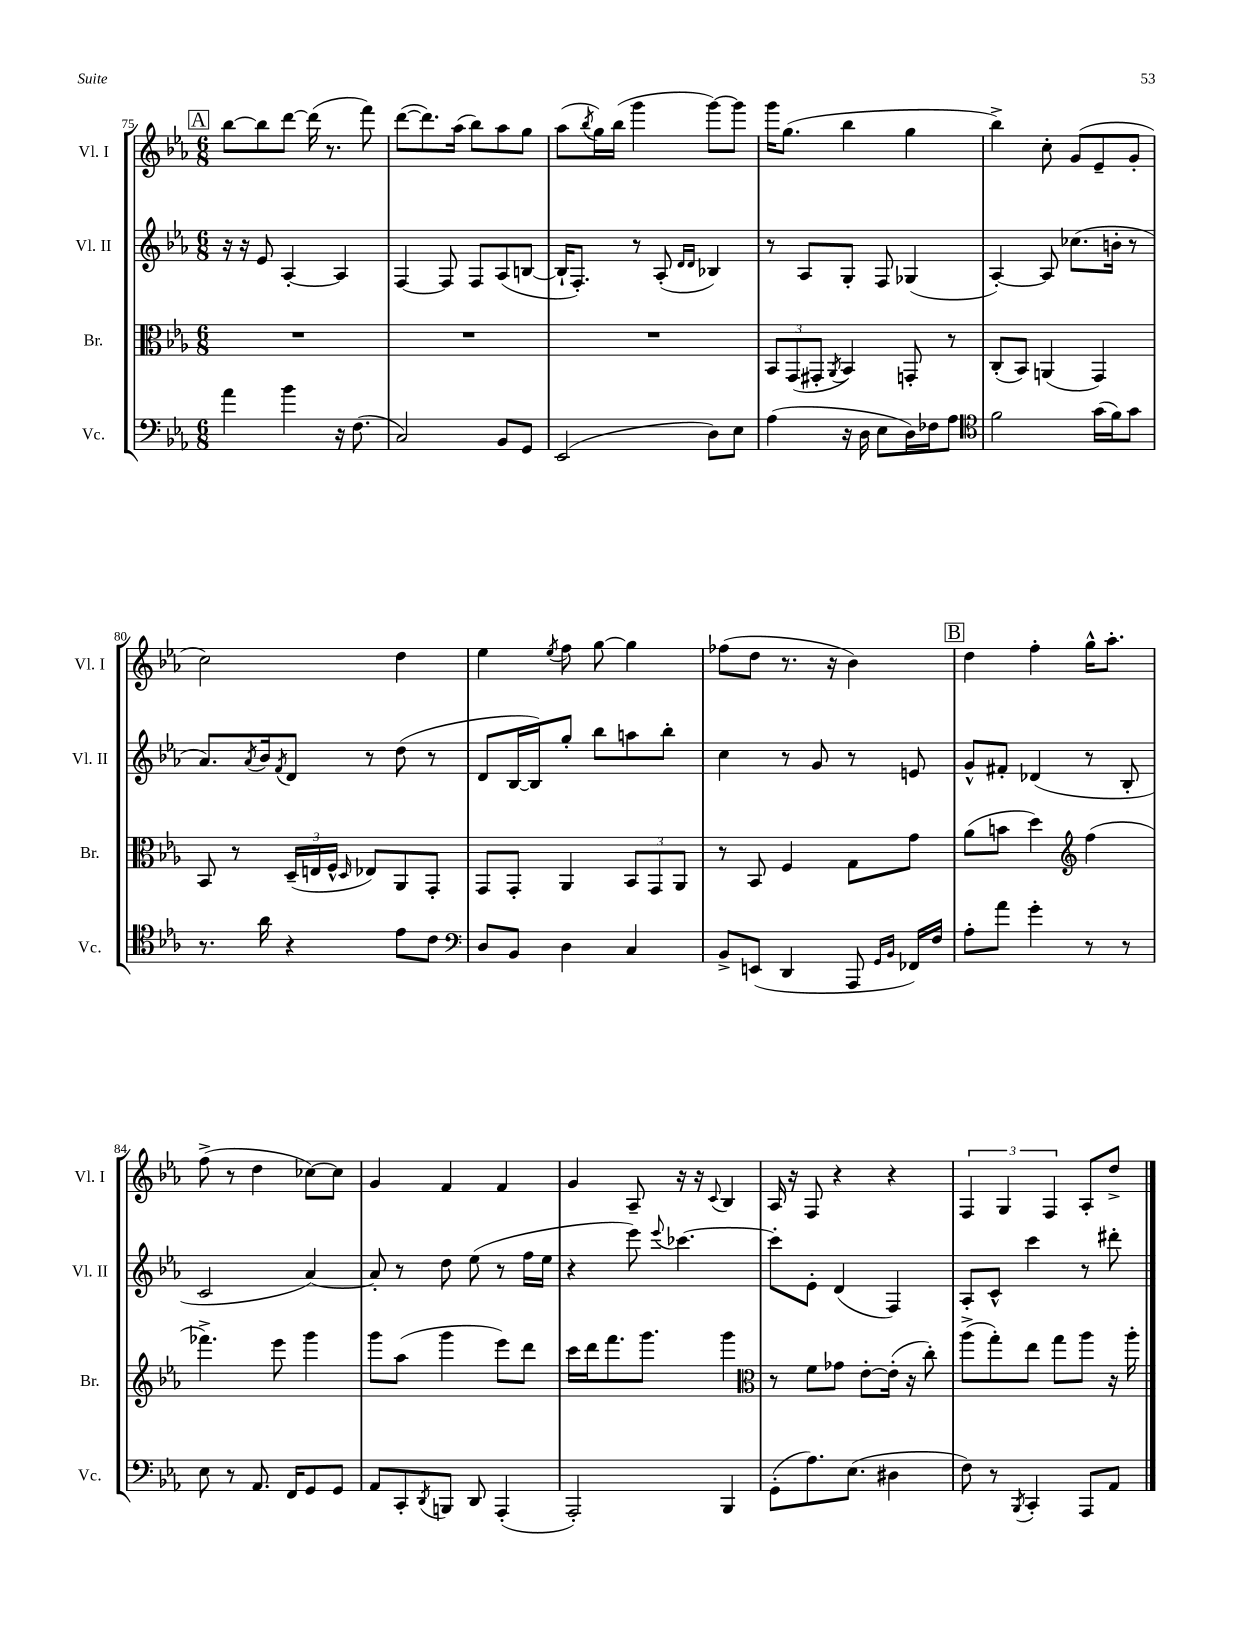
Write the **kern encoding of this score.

**kern	**kern	**kern	**kern
*staff4	*staff3	*staff2	*staff1
*clefF4	*clefC3	*clefG2	*clefG2
*k[b-e-a-]	*k[b-e-a-]	*k[b-e-a-]	*k[b-e-a-]
*M6/8	*M6/8	*M6/8	*M6/8
4a-	2.r	16r	[8bb-
.	.	16r	.
.	.	8e-	8bb-]
4b-	.	[4A-'	[8ddd
.	.	.	(16ddd]
.	.	.	8.r
16r	.	4A-]	.
(8.F	.	.	.
.	.	.	8fff)
=	=	=	=
2C)	2.r	[4F	([8ddd
.	.	.	8.ddd])
.	.	8F]	.
.	.	.	(16aa-
.	.	8F	8bb-)
8BB-	.	(8A-	8aa-
8GG	.	[8B	8gg
=	=	=	=
(2EE-	2.r	16B`]	(8aa-
.	.	8.F')	.
.	.	.	8qbb-
.	.	.	16gg)
.	.	.	(16bb-
.	.	8r	4ggg
.	.	(8A-'	.
.	.	16qqd	.
.	.	16qqd	.
8D)	.	4B-)	[8ggg)
8E-	.	.	8ggg]
=	=	=	=
(4A-	12BB-	8r	16ggg
.	.	.	(8.gg
.	(12GG	.	.
.	.	8A-	.
.	12GG#'	.	.
.	8qAA-	.	.
16r	4BB-)	8G'	4bb-
16D	.	.	.
8E-	.	8F	.
16D)	8GG'	(4G-	4gg
16F-	.	.	.
8A-	8r	.	.
=	=	=	=
*clefC4	*	*	*
2f	(8C'	[4A-')	4bb-^)
.	8BB-)	.	.
.	(4AA	8A-]	8cc'
.	.	(8.cc-	(8g
(16g	4GG)	.	8e-~
16f)	.	16b'	.
8g	.	8r	8g'
=	=	=	=
8.r	8BB-	8.a-)	2cc)
.	8r	.	.
.	.	8qa-	.
16a-	.	16b-	.
.	.	8qf	.
4r	(24D~	8d	.
.	24E	.	.
.	24F^^	.	.
.	16qqD	.	.
.	8E-)	8r	.
8e-	8AA-	(8dd	4dd
8c	8GG'	8r	.
=	=	=	=
*clefF4	*	*	*
8D	8GG	8d	4ee-
8BB-	8GG'	[16B-	.
.	.	16B-])	.
.	.	.	8qee-
4D	4AA-	8gg'	8ff
.	.	8bb-	[8gg
4C	12BB-	8aa	4gg]
.	12GG	.	.
.	.	8bb-'	.
.	12AA-	.	.
=	=	=	=
8BB-^	8r	4cc	(8ff-
(8EE	8BB-	.	8dd
4DD	4F	8r	8.r
.	.	8g	.
.	.	.	16r
8AAA-	8G	8r	4b-)
16qqGG	.	.	.
16qqBB-	.	.	.
16FF-)	8g	8e	.
16F	.	.	.
=	=	=	=
8A-'	(8a-	8g^^	4dd
8a-	8b	8f#'	.
4g'	4dd)	(4d-	4ff'
*	*clefG2	*	*
8r	(4ff	8r	16gg^^
.	.	.	8.aa-'
8r	.	8B-'	.
=	=	=	=
8E-	4.fff-^)	2c	(8ff^
8r	.	.	8r
8.AA-	.	.	4dd
.	8eee-	.	.
16FF	.	.	.
8GG	4ggg	[4a-)	[8cc-)
8GG	.	.	8cc-]
=	=	=	=
8AA-	8ggg	8a-']	4g
8CC'	(8aa-	8r	.
8qDD	.	.	.
8BBB	4ggg	8dd	4f
8DD	.	(8ee-	.
(4AAA-'	8eee-)	8r	4f
.	8ddd	16ff	.
.	.	16ee-	.
=	=	=	=
2AAA-')	16ccc	4r	4g
.	16ddd	.	.
.	8.fff	.	.
.	.	8eee-)	8A-~
.	8.ggg	.	.
.	.	8qqeee-	.
.	.	[4.ccc-	16r
.	.	.	16r
.	.	.	8qqc
4BBB-	4ggg	.	4B-
=	=	=	=
*	*clefC3	*	*
(8GG'	8r	8ccc-']	16A-
.	.	.	16r
8.A-)	8f	8e-'	8F
.	8g-	(4d	4r
(8.E-	.	.	.
.	[8e-'	.	.
4D#	(16e-']	4F)	4r
.	16r	.	.
.	8cc')	.	.
=	=	=	=
8F)	(8aa-^	8A-'	6F
8r	8gg')	8c^^	.
.	.	.	6G
8qBBB-	.	.	.
4CC'	8ee-	4ccc	.
.	.	.	6F
.	8gg	.	.
8AAA-	8aa-	8r	8A-'
8AA-	16r	8ddd#'	8dd^
.	16aa-'	.	.
==	==	==	==
*-	*-	*-	*-
